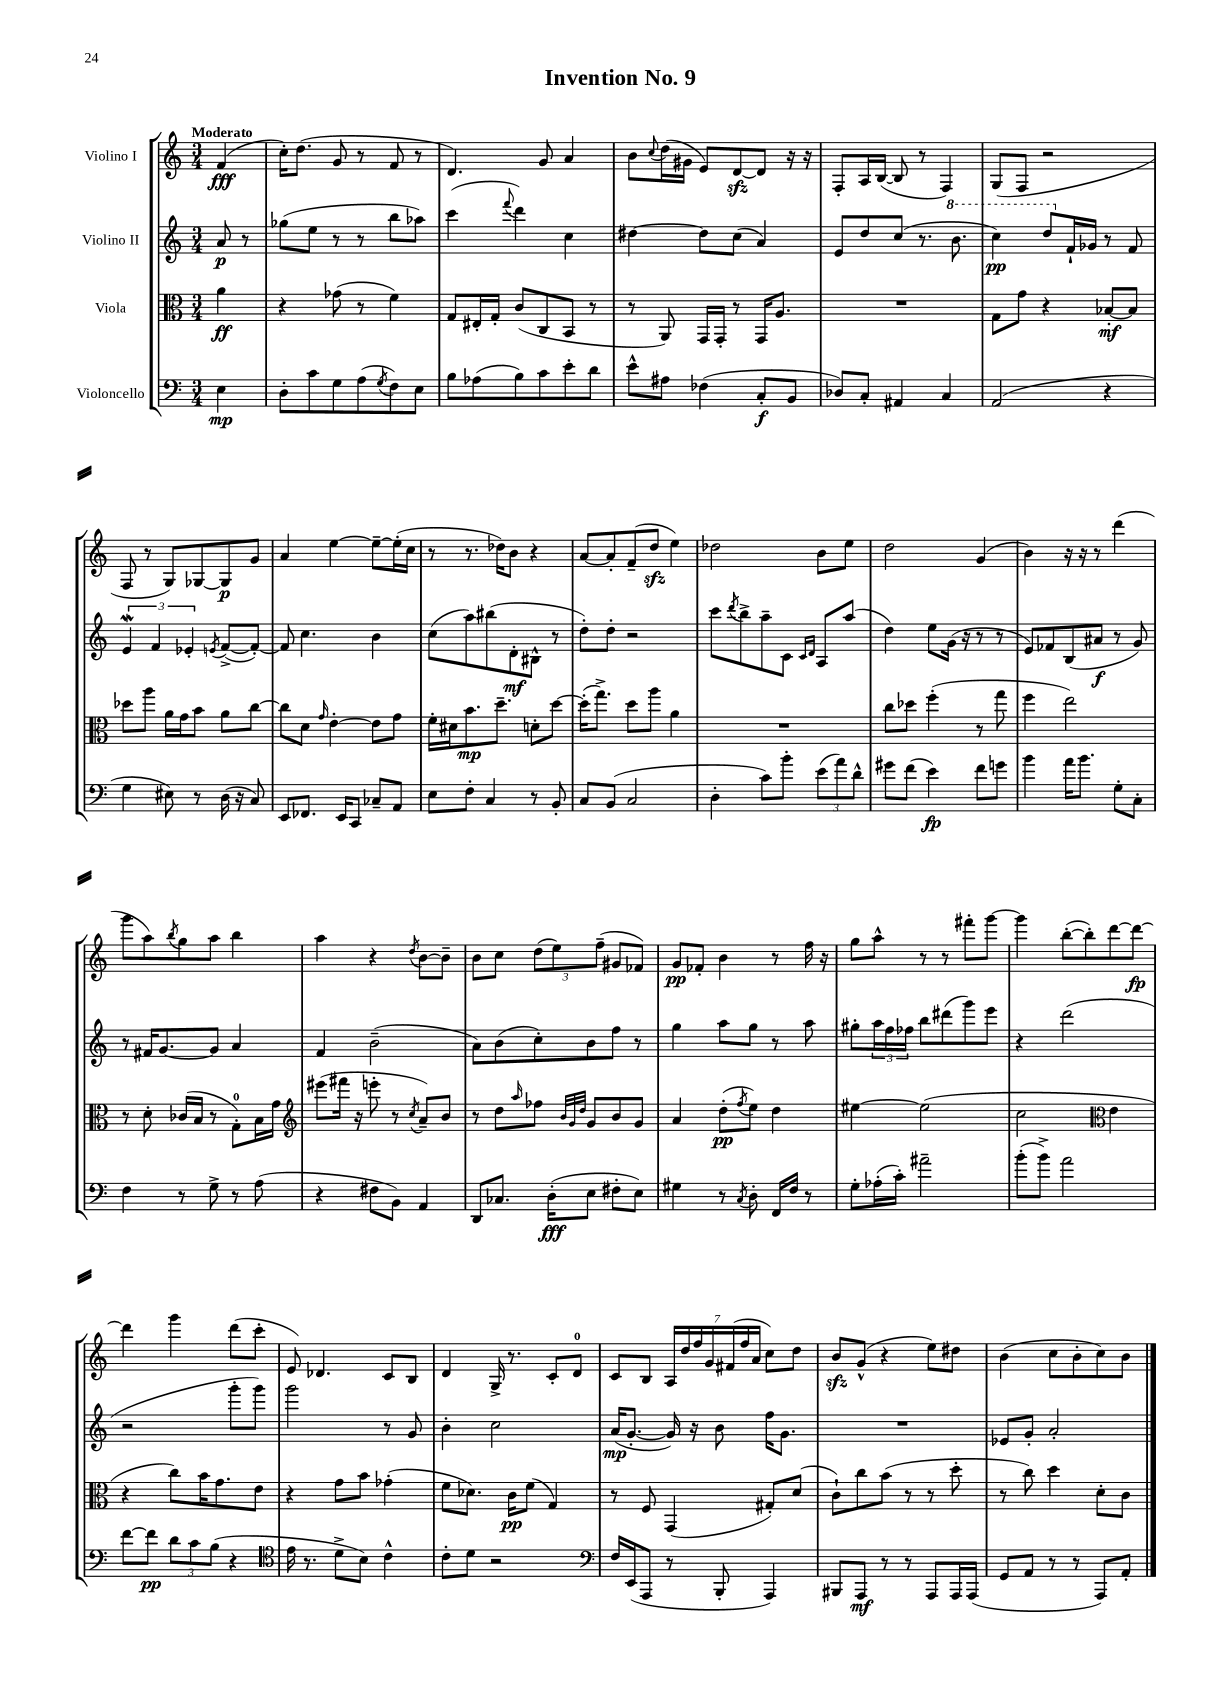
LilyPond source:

\header { title = "Invention No. 9" }
<<
\new StaffGroup <<
\new Staff = "s0" \with { instrumentName = "Violino I" } {
    \clef treble \key c \major \numericTimeSignature \time 3/4 \partial 4 \tempo "Moderato"
    f'4\fff( |
    c''16-.) d''8.( g'8 r8 f'8 r8 |
    d'4.) g'8 a'4 |
    b'8 \appoggiatura { c''8 } d''16( gis'16 e'8) d'8~\sfz d'8 r16 r16 |
    f8-. a16 b16~( b8 r8 f4) |
    g8( f8 r2 |
    f8 r8 g8) ges8~ ges8\p g'8 |
    a'4 e''4~ e''8~-- e''16-.( c''16 |
    r8 r8. des''16) b'8 r4 |
    a'8~ a'8-. f'8--( d''8\sfz e''4) |
    des''2 b'8 e''8 |
    d''2 g'4( |
    b'4) r16 r16 r8 d'''4( |
    g'''8 a''8) \acciaccatura { b''8 } g''8 a''8 b''4 |
    a''4 r4 \acciaccatura { d''8 } b'8~ b'8-- |
    b'8 c''8 \tuplet 3/2 { d''8( e''8) f''8--( } gis'8 fes'8) |
    g'8\pp fes'8-. b'4 r8 f''16 r16 |
    g''8 a''8-^ r8 r8 fis'''8-. g'''8~ |
    g'''4 b''8~-.( b''8-.) d'''8~ d'''8~\fp |
    d'''4 g'''4 d'''8( c'''8-. |
    e'8) des'4. c'8 b8 |
    d'4 g16-> r8. c'8-. d'8-0 |
    c'8 b8 \tuplet 7/4 { a16 d''16 f''16 g'16 fis'16( f''16 a'16 } c''8) d''8 |
    b'8\sfz g'8-^( r4 e''8) dis''8 |
    b'4( c''8 b'8-. c''8) b'8 \bar "|." |
}
\new Staff = "s1" \with { instrumentName = "Violino II" } {
    \clef treble \key c \major \numericTimeSignature \time 3/4 \partial 4
    a'8\p r8 |
    ges''8( e''8 r8 r8 b''8 aes''8) |
    c'''4( \appoggiatura { f'''8 } d'''4) c''4 |
    dis''4~ dis''8 c''8( a'4) |
    e'8 d''8 c''8( r8. \ottava #1 b''8. |
    c'''4\pp) d'''8 \ottava #0 f'16-! ges'16 r8 f'8 |
    \tuplet 3/2 { e'4\mordent f'4 ees'4-. } \acciaccatura { e'8 } f'8~->( f'8~-.) |
    f'8 c''4. b'4 |
    c''8( a''8) bis''8( d'8-.\mf bis8-^ r8 |
    d''8-.) d''8-. r2 |
    c'''8 \acciaccatura { d'''8 } b''8-> a''8-- c'8 \grace { c'16 d'16 } a8 a''8( |
    d''4) e''8 g'16( r16 r8 r8 |
    e'8) fes'8 b8( ais'8\f r8 g'8) |
    r8 fis'16 g'8.~ g'8 a'4 |
    f'4 b'2--( |
    a'8) b'8( c''8-.) b'8 f''8 r8 |
    g''4 a''8 g''8 r8 a''8 |
    gis''8-. \tuplet 3/2 { a''16 f''16 fes''16 } b''8 dis'''8( g'''8) e'''8 |
    r4 d'''2( |
    r2 g'''8-. g'''8) |
    g'''2 r8 g'8 |
    b'4-. c''2 |
    a'16\mp( g'8.~-. g'16) r16 b'8 f''16 g'8. |
    R2. |
    ees'8 g'8-. a'2-. \bar "|." |
}
\new Staff = "s2" \with { instrumentName = "Viola" } {
    \clef alto \key c \major \numericTimeSignature \time 3/4 \partial 4
    a'4\ff |
    r4 ges'8( r8 f'4) |
    g8 eis16-. g16-. c'8( c8 b,8 r8 |
    r8 a,8) g,16 g,16-. r8 g,16 a8. |
    R2. |
    g8 g'8 r4 bes8~-.\mf bes8 |
    des''8 a''8 a'16 g'16 b'8 a'8 c''8~ |
    c''8 d'8 \grace { g'16 } e'4~-. e'8 g'8 |
    f'16-. dis'16 b'8.\mp d''8.-- d'8-. d''8~ |
    d''16-.( g''8.->) d''8 a''8 a'4 |
    R2. |
    c''8 des''8 f''4-.( r8 g''8 |
    f''4 e''2) |
    r8 d'8-. ces'16( b16 r8 g8-0-.) b16 g'16 |
    \clef treble eis'''8( fis'''16 r16 e'''8-. r8 \acciaccatura { c''8 } a'8--) b'8 |
    r8 d''8 \grace { a''16 } fes''8 \grace { b'32 g'32 d''32 } g'8 b'8 g'8 |
    a'4 d''8-.\pp( \acciaccatura { f''8 } e''8) d''4 |
    eis''4~ eis''2( |
    c''2 \clef alto e'4 |
    r4 c''8) b'16 g'8. e'8 |
    r4 g'8 b'8 ges'4-.( |
    f'8 des'8.) c'16\pp f'8( g4) |
    r8 f8 g,4( gis8-.) d'8( |
    c'8-!) c''8 b'8( r8 r8 d''8-. |
    r8 c''8) d''4 d'8-. c'8 \bar "|." |
}
\new Staff = "s3" \with { instrumentName = "Violoncello" } {
    \clef bass \key c \major \numericTimeSignature \time 3/4 \partial 4
    e4\mp |
    d8-. c'8 g8 a8( \acciaccatura { g8 } f8) e8 |
    b8 aes8( b8) c'8 e'8-. d'8 |
    e'8-^ ais8 fes4( c8-.\f b,8 |
    des8) c8-. ais,4 c4 |
    a,2( r4 |
    g4 eis8) r8 d16( r16 c8) |
    e,8 fes,8. e,16 c,8 ces8-- a,8 |
    e8 f8-. c4 r8 b,8-. |
    c8 b,8( c2 |
    d4-. c'8) b'8-. \tuplet 3/2 { e'8( a'8) d'8-^ } |
    gis'8 f'8( e'4\fp) f'8 g'8 |
    b'4 a'16 b'8. g8-. c8-. |
    f4 r8 g8-> r8 a8( |
    r4 fis8 b,8) a,4 |
    d,8 ces8. d16-.\fff( e8 fis8-. e8) |
    gis4 r8 \acciaccatura { c8 } d8-. f,16 f16 r8 |
    g8-. aes16-.( c'16-.) ais'2-- |
    b'8-.( b'8->) a'2 |
    f'8~ f'8\pp \tuplet 3/2 { d'8 c'8 b8( } r4 |
    \clef tenor e'16 r8. d'8-> b8) c'4-^ |
    c'8-. d'8 r2 |
    \clef bass f16 e,16( a,,8 r8 b,,8-. a,,4) |
    bis,,8 a,,8\mf r8 r8 a,,8 a,,16 a,,16( |
    g,8 a,8 r8 r8 a,,8) a,8-. \bar "|." |
}
>>
>>
\layout { \context { \Score \remove "Bar_number_engraver" } }
